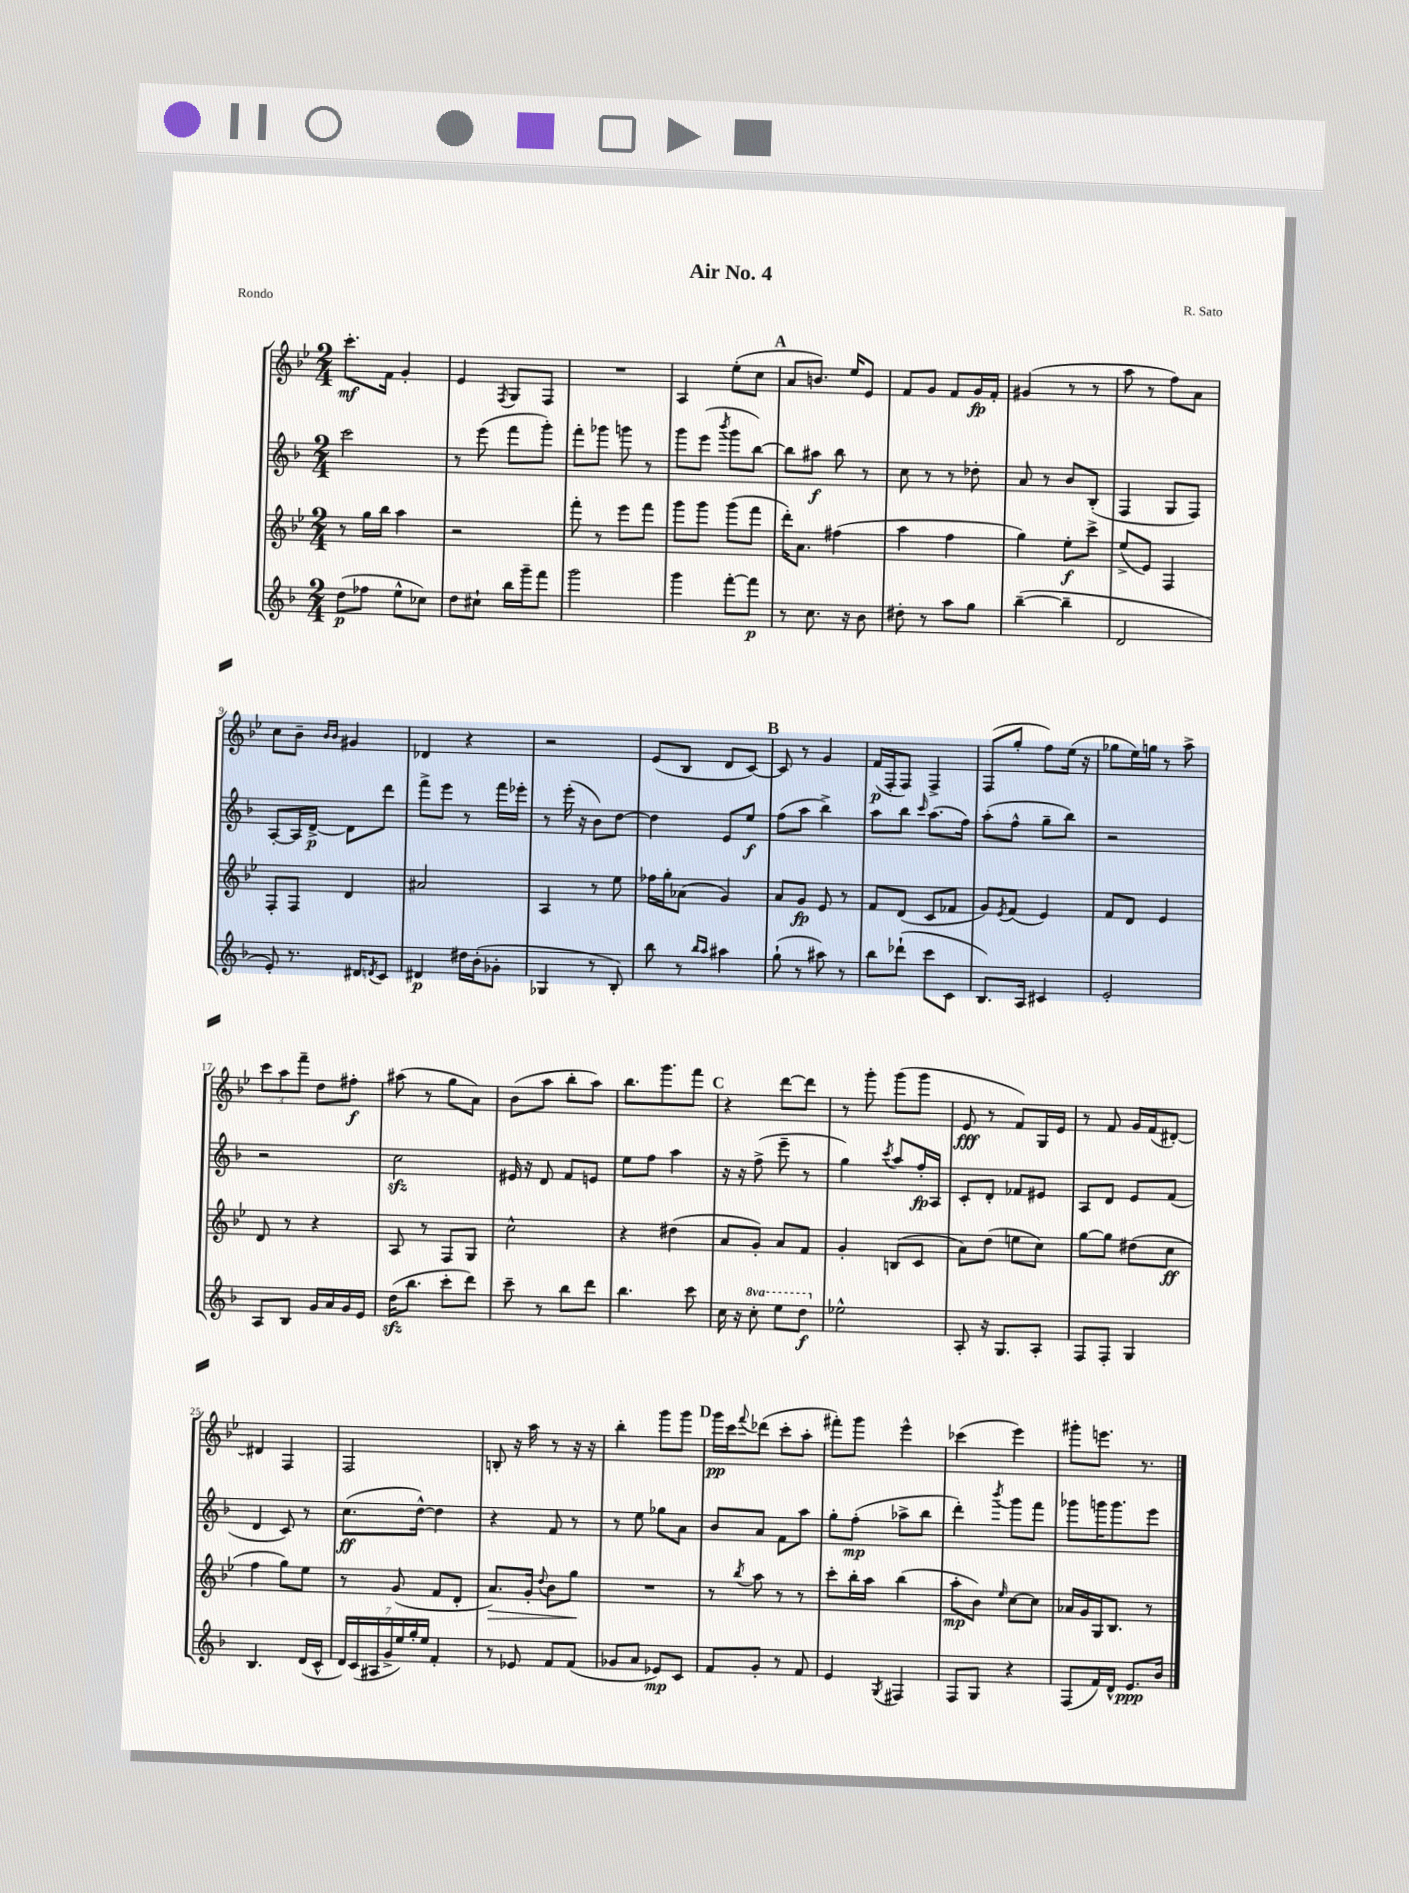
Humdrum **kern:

**kern	**kern	**kern	**kern
*staff4	*staff3	*staff2	*staff1
*clefG2	*clefG2	*clefG2	*clefG2
*k[b-]	*k[b-e-]	*k[b-]	*k[b-e-]
*M2/4	*M2/4	*M2/4	*M2/4
(8dd	8r	2ccc	8.ccc'
8ff-	16gg	.	.
.	16bb-	.	16f
8ee^^	4aa	.	4g'
8cc-)	.	.	.
=	=	=	=
8dd	2r	8r	4e-
8cc#`	.	(8eee	.
.	.	.	8qF
16bb-	.	8fff	8G
16ggg~	.	.	.
8fff	.	8ggg')	8F
=	=	=	=
2ggg	8fff'	8fff'	2r
.	8r	8ggg-	.
.	8eee-	8ggg	.
.	8fff	8r	.
=	=	=	=
4ggg	8ggg	8ggg	4A
.	8ggg	(8eee	.
.	.	8qbbb-	.
[8fff'	(8ggg	8ggg	(8ee-'
8fff]	8fff	[8bb-)	8cc
=	=	=	=
8r	16ddd')	8bb-]	8a
.	8.a	.	.
8.cc	.	8aa#	8.b)
.	(4ff#	8bb-	.
16r	.	.	16ee-
8b-	.	8r	8e-
=	=	=	=
8dd#'	4aa	8cc	8f
8r	.	8r	8g
8aa	4ff	8r	8f
8gg	.	8dd-'	16g
.	.	.	16f'
=	=	=	=
([4bb-~	4gg)	8a	(4g#
.	.	8r	.
4bb-~]	8ee-'	8b-	8r
.	8ccc^	(8B-'	8r
=	=	=	=
2d	(8ee-^	4F	8aa
.	8e-)	.	8r
.	4F	8G	8ff)
.	.	8F)	8a
=	=	=	=
8e')	8F'	[8A'	8cc
8.r	8F	16A]	8b-~
.	.	[16d^	.
.	.	.	16qqb-
.	.	.	16qqb-
.	4d	8d]	4g#
16d#	.	.	.
8qd	.	.	.
8c	.	8ddd	.
=	=	=	=
4d#	2a#	8fff^	4d-
.	.	8eee	.
16dd#	.	8r	4r
(16b-'	.	.	.
8g-'	.	16fff	.
.	.	16eee-'	.
=	=	=	=
4G-	4A	8r	2r
.	.	(16eee'	.
.	.	16r	.
8r	8r	8b-)	.
8B-')	8ee-	[8dd	.
=	=	=	=
8bb-	16ff-	4dd]	(8e-
.	16gg'	.	.
8r	(8a-	.	8B-
16qqbb-	.	.	.
16qqaa	.	.	.
4aa#	4g)	8e	8d
.	.	8ee	[8c)
=	=	=	=
(8gg`	8a	(8ff	8c]
8r	8g	8aa	8r
8aa#)	8e-	4bb-^)	4g
8r	8r	.	.
=	=	=	=
8bb-	8f	8aa	(16f
.	.	.	16F'
(8ddd-`	(8d	8bb-	8F)
.	.	16qqccc	.
8ccc	8c	(8.aa	4F^
8c	8f-	.	.
.	.	16ff)	.
=	=	=	=
8.B-)	8g)	(8aa'	(8F
.	8qe-	.	.
.	(8f	8ff^^	8gg'
16A	.	.	.
4c#	4e-)	8gg~	8ff)
.	.	8bb-)	(16ee-
.	.	.	16r
=	=	=	=
2e'	8f	2r	8gg-
.	8d	.	16ee-)
.	.	.	16gg
.	4e-	.	8r
.	.	.	8aa^
=	=	=	=
8A	8d	2r	12ccc
.	.	.	12aa
8B-	8r	.	.
.	.	.	12fff~
16g	4r	.	8dd
16a	.	.	.
16g	.	.	8ff#'
16e	.	.	.
=	=	=	=
(16dd	8A	2cc	(8aa#
8.bb-	.	.	.
.	8r	.	8r
8ccc'	8F	.	8gg
8ddd)	8G	.	8a)
=	=	=	=
8ccc~	2cc^^	16e#	(8b-
.	.	16r	.
8r	.	8d	8aa
8bb-	.	8f	8bb-'
8ddd	.	8e	8aa)
=	=	=	=
4.bb-	4r	8ee	8.bb-
.	.	8ff	.
.	.	.	8.ggg
.	(4dd#	4aa	.
8ccc	.	.	8fff
=	=	=	=
16cc	8a	16r	4r
16r	.	16r	.
8ccc'	8g')	(8ff^	.
8eee	8a	8eee~	[8ddd
8ddd	8f	8r	8ddd]
=	=	=	=
2ee-^^	4g'	4gg)	8r
.	.	.	8ggg'
.	.	8qccc	.
.	(8B	8aa	(8ggg
.	8c	16ff'	8ggg
.	.	16A	.
=	=	=	=
8A'	8a)	8c'	8e-
16r	(8dd	8d'	8r
8.G	.	.	.
.	8ee	8f-	8f)
8A'	8cc)	8e#	16G
.	.	.	16e-
=	=	=	=
8F	[8gg	8A	8r
8F'	8gg]	8d	8f
4G	(8dd#	8e	16g
.	.	.	(16f
.	8cc	(8f	[8d#')
=	=	=	=
4.B-	4ff	4d	4d#]
.	8gg)	8c)	4F
(16d	8ee-	8r	.
16c^^	.	.	.
=	=	=	=
28d)	8r	(8.cc	2F
(28c	.	.	.
28A#	.	.	.
28g^	.	.	.
.	(8g	.	.
28ee)	.	.	.
28gg'	.	.	.
.	.	[16dd^^)	.
28ee	.	.	.
4f'	8f	4dd]	.
.	8d'	.	.
=	=	=	=
8r	8.a)	4r	8B'
8e-	.	.	16r
.	16g'	.	16aa
.	8qqdd	.	.
8f	8b-	8f	8r
(8f	8gg	8r	16r
.	.	.	16r
=	=	=	=
8g-	2r	8r	4bb-'
8a	.	8ee	.
8e-)	.	8gg-	8ggg
8c	.	8a	8ggg
=	=	=	=
8f	8r	8b-	16ggg
.	.	.	16ccc
.	8qbb-	.	8qqfff
8g'	8aa	8a	(8ddd-
8r	8r	8f	8ccc'
8f	8r	8aa	8aa'
=	=	=	=
4e	8ccc'	8gg'	8fff#')
.	16bb-'	(8ff'	8ggg
.	16aa	.	.
8qG	.	.	.
4F#	(4bb-	8aa-^	4eee-^^
.	.	8bb-	.
=	=	=	=
8F	8aa'	4ddd')	(4ccc-
8G	8b-)	.	.
.	16qqee-	8qbbb-	.
4r	[8cc	8ggg	4eee-)
.	8cc]	8fff	.
=	=	=	=
(8F	16a-	8ggg-	8ggg#'
.	16g	.	.
16f)	16G	16ggg	8.eee
16d^^	8.B-	8.ggg	.
8.e	.	.	.
.	.	.	8.r
.	8r	8eee	.
16b-	.	.	.
==	==	==	==
*-	*-	*-	*-
